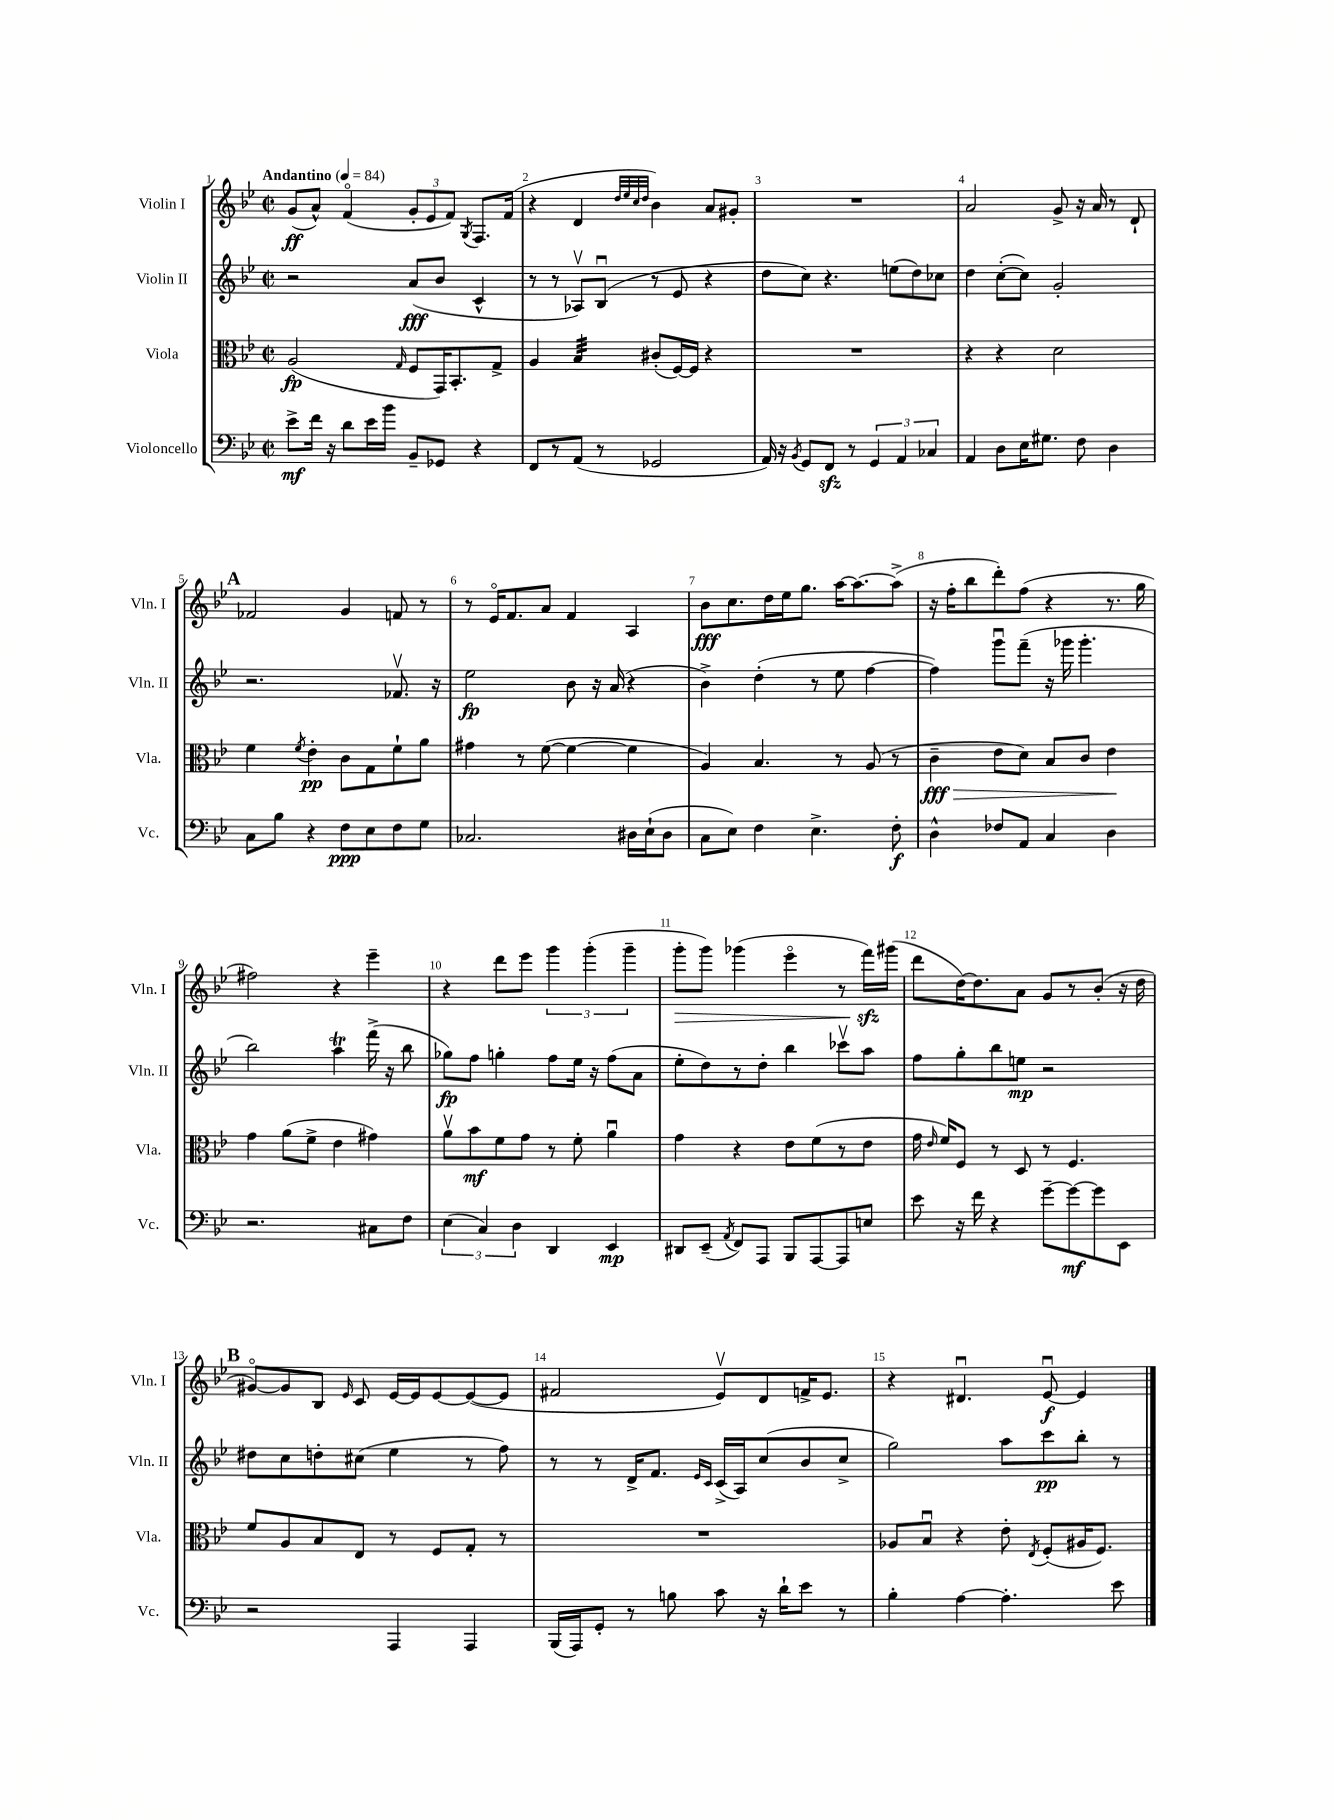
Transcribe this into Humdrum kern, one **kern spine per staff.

**kern	**kern	**kern	**kern
*staff4	*staff3	*staff2	*staff1
*clefF4	*clefC3	*clefG2	*clefG2
*k[b-e-]	*k[b-e-]	*k[b-e-]	*k[b-e-]
*M2/2	*M2/2	*M2/2	*M2/2
*met(c|)	*met(c|)	*met(c|)	*met(c|)
*MM84	*MM84	*MM84	*MM84
8e-^	(2A	2r	(8g
16f	.	.	8a^^)
16r	.	.	.
8d	.	.	(4fo
16e-	.	.	.
16b-	.	.	.
.	16qqG	.	.
8BB-~	8F	(8a	12g'
.	.	.	12e-
8GG-	16GG)	8b-	.
.	.	.	12f)
.	8.BB-'	.	.
.	.	.	8qG
4r	.	4c^^	8.F
.	8G^	.	.
.	.	.	(16f
=	=	=	=
8FF	4A	8r	4r
8r	.	8r	.
(8AA	4B-	8A-v)	4d
8r	.	(8B-u	.
.	.	.	32qqdd
.	.	.	32qqee-
.	.	.	32qqcc
.	.	.	32qqdd
2GG-	(8c#'	8r	4b-)
.	[16F)	8e-	.
.	16F]	.	.
.	4r	4r	8a
.	.	.	8g#'
=	=	=	=
16AA)	1r	8dd	1r
16r	.	.	.
8qBB-	.	.	.
8GG	.	8cc)	.
8FF	.	4.r	.
8r	.	.	.
6GG	.	.	.
.	.	(8ee	.
6AA	.	.	.
.	.	8dd)	.
6C-	.	.	.
.	.	8cc-	.
=	=	=	=
4AA	4r	4dd	2a
8D	4r	([8cc'	.
16E-	.	8cc])	.
8.G#	.	.	.
.	2d	2g'	8g^
8F	.	.	16r
.	.	.	16a
4D	.	.	8r
.	.	.	8d`
=	=	=	=
8C	4f	2.r	2f-
8B-	.	.	.
.	8qf	.	.
4r	4e-'	.	.
8F	8c	.	4g
8E-	8G	.	.
8F	8f`	8.f-v	8f
8G	8a	.	8r
.	.	16r	.
=	=	=	=
2.C-	4g#	2ee-	8r
.	.	.	16e-o
.	.	.	8.f
.	8r	.	.
.	([8f	.	8a
.	4f_	8b-	4f
.	.	16r	.
.	.	(16a	.
16D#	4f]	4r	4A
(16E-`	.	.	.
8D#	.	.	.
=	=	=	=
8C	4A)	4b-^)	8b-
8E-)	.	.	8.cc
4F	4.B-	(4dd'	.
.	.	.	16dd
.	.	.	16ee-
.	.	.	8.gg
4.E-^	.	8r	.
.	8r	8ee-	[16aa
.	.	.	8.aa_
.	(8A	[4ff	.
8F'	8r	.	(8aa^]
=	=	=	=
4D^^	4c~	4ff])	16r
.	.	.	16ff'
.	.	.	8bb-
8F-	8e-	8gggu	8ddd')
8AA	8d)	(8fff~	(8ff
4C	8B-	16r	4r
.	.	16ggg-	.
.	8c	4.ggg-'	.
4D	4e-	.	8.r
.	.	.	16gg
=	=	=	=
2.r	4g	2bb-)	2ff#)
.	(8a	.	.
.	8f^	.	.
.	4e-	4aa	4r
8C#	4g#)	(16fff^	4eee-~
.	.	16r	.
8F	.	8bb-	.
=	=	=	=
(6E-	8av	8gg-)	4r
.	8b-	8ff	.
6C)	.	.	.
.	8f	4gg'	8ddd
6D	.	.	.
.	8g	.	8eee-
4DD	8r	8ff	6ggg
.	8f'	16ee-	.
.	.	.	(6ggg'
.	.	16r	.
4EE-	4au	(8ff	.
.	.	.	6ggg~
.	.	8a	.
=	=	=	=
8DD#	4g	8ee-'	8ggg'
(8EE-~	.	8dd)	8ggg)
8qAA	.	.	.
8FF)	4r	8r	(4ggg-
8AAA	.	8dd'	.
8BBB-	8e-	4bb-	4eee-o
[8AAA	(8f	.	.
8AAA]	8r	8ccc-v	8r
8E	8e-	8aa	16fff)
.	.	.	(16ggg#
=	=	=	=
8e-	16g	8ff	8ddd
.	16qqe-	.	.
.	16f)	.	.
16r	8F	8gg'	[16dd)
16f	.	.	8.dd]
4r	8r	8bb-	.
.	8D	8ee	8a
[8g~	8r	2r	8g
8g_	4.F	.	8r
8g]	.	.	(8b-'
8EE-	.	.	16r
.	.	.	16dd
=	=	=	=
2r	8f	8dd#	[8g#o)
.	8A	8cc	8g#]
.	8B-	8dd'	8B-
.	.	.	16qqe-
.	8E-	(8cc#	8c
4AAA	8r	4ee-	[16e-
.	.	.	16e-]
.	8F	.	[8e-
4AAA	8G'	8r	(8e-_
.	8r	8ff)	8e-]
=	=	=	=
(16BBB-	1r	8r	2f#
16AAA)	.	.	.
8GG'	.	8r	.
8r	.	16d^	.
.	.	8.f	.
8B	.	.	.
.	.	16qqe-	.
.	.	16qqc	.
8c	.	(16c^	8e-v)
.	.	16A)	.
16r	.	(8cc	8d
16d`	.	.	.
8e-	.	8b-	16f^
.	.	.	8.e-
8r	.	8cc^	.
=	=	=	=
4B-'	8A-	2gg)	4r
.	8B-u	.	.
[4A	4r	.	4.d#u
4.A']	8e-'	8aa	.
.	8qE-	.	.
.	(8F'	8ccc	[8e-u
.	16A#	8bb-'	4e-]
.	8.F)	.	.
8e-	.	8r	.
==	==	==	==
*-	*-	*-	*-
